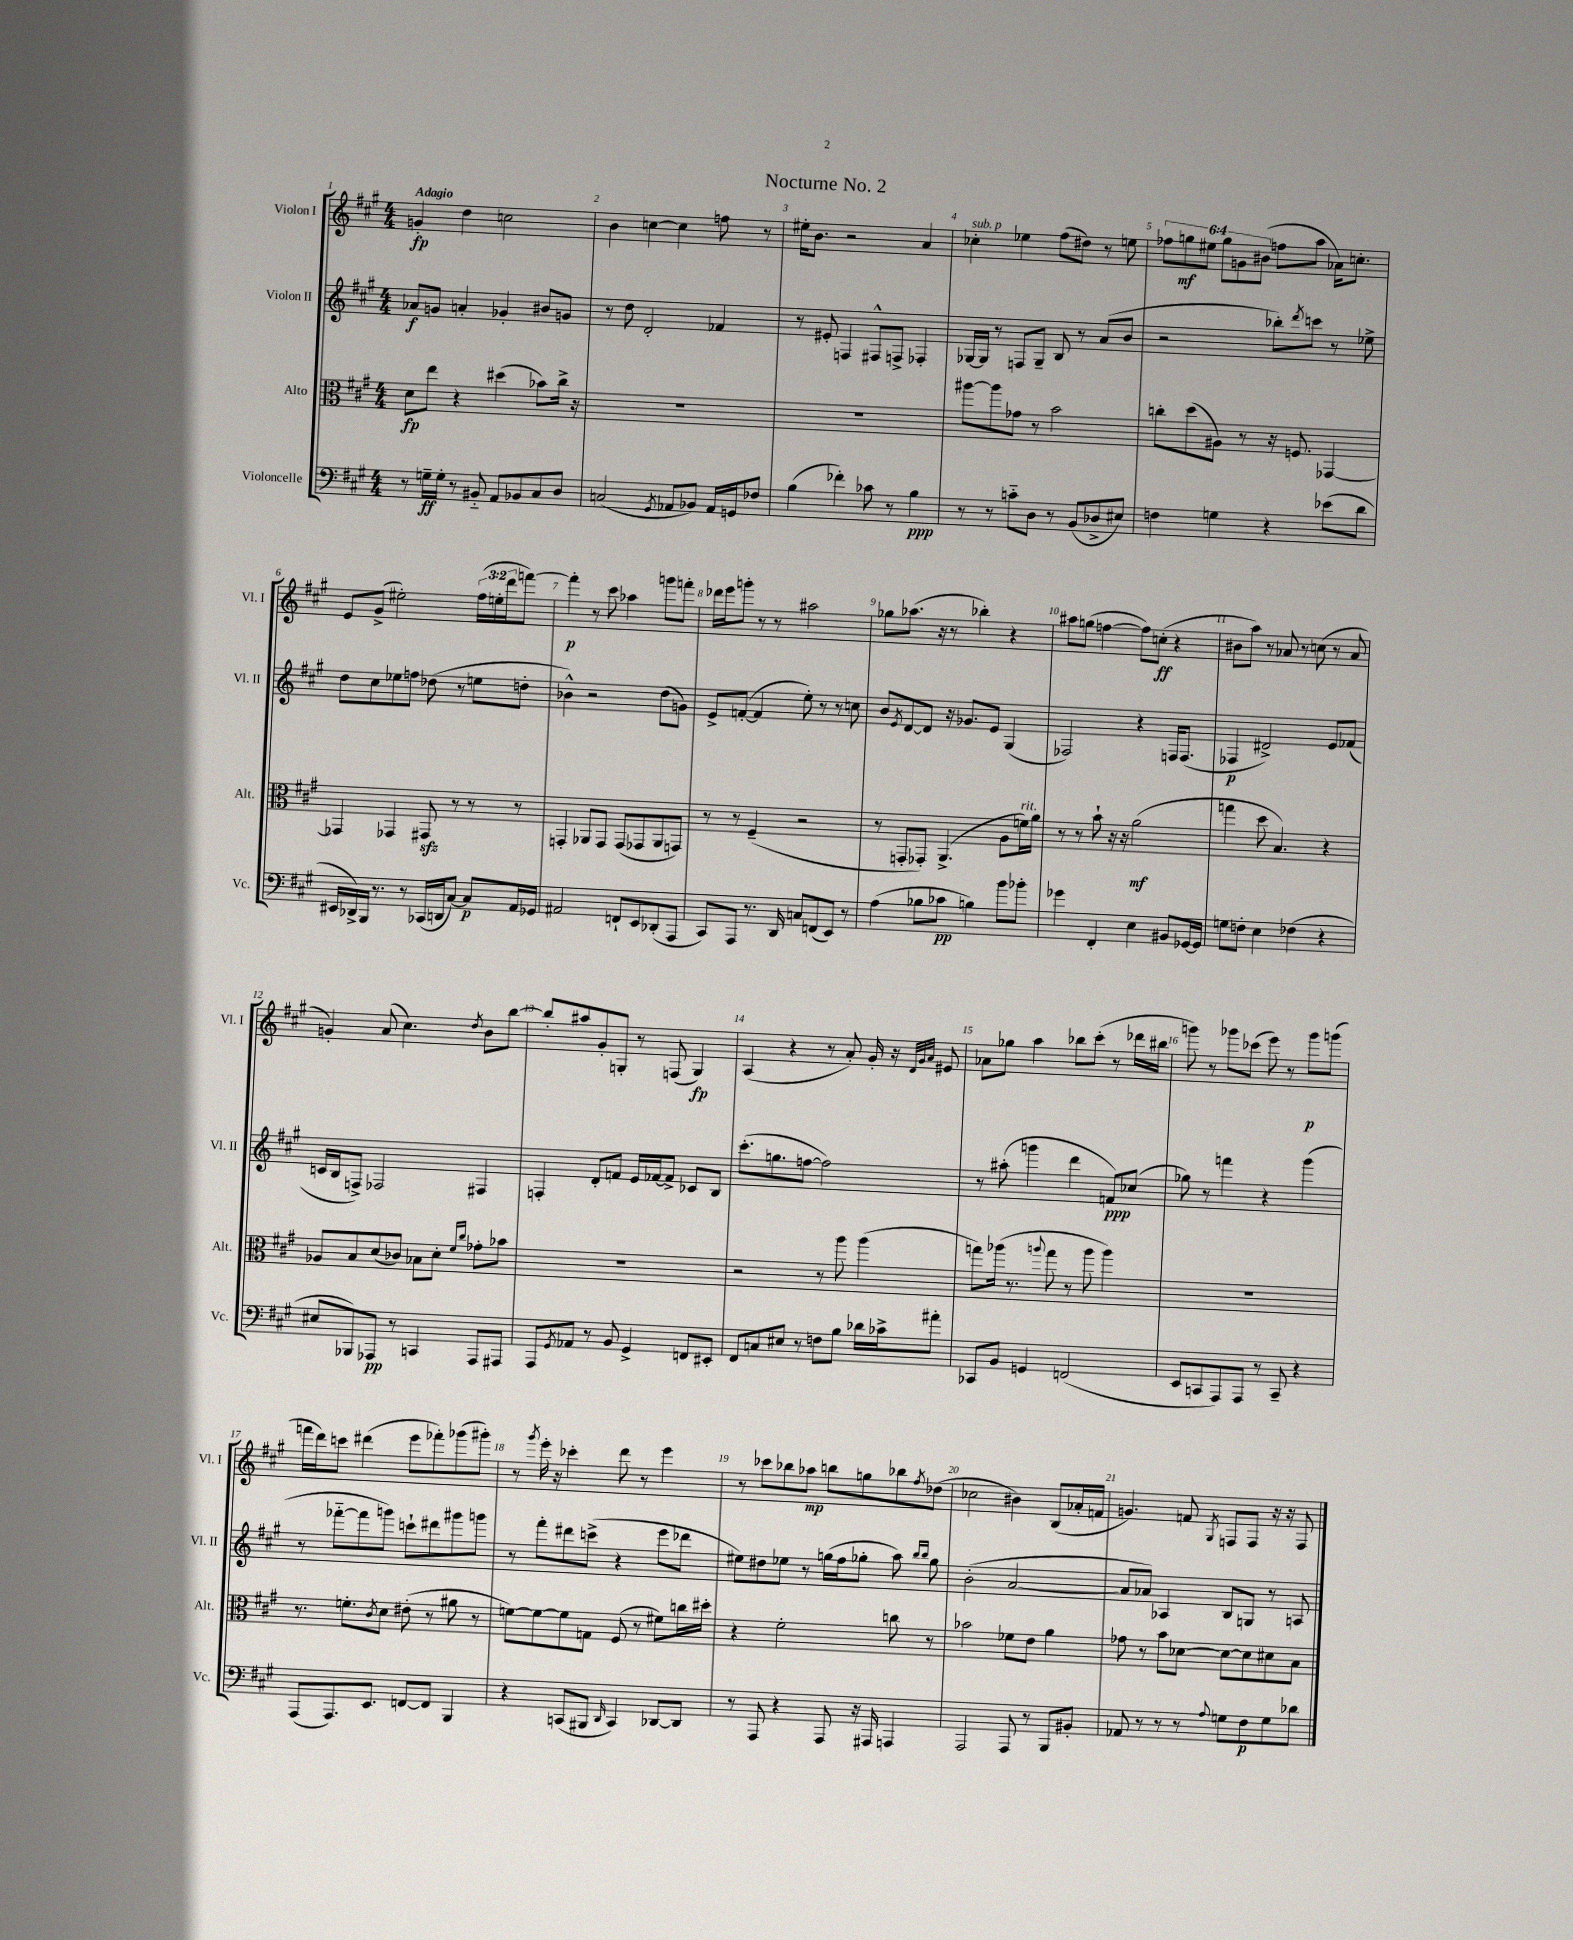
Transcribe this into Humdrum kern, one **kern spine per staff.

**kern	**dynam	**kern	**dynam	**kern	**dynam	**kern	**dynam
*part4	*part4	*part3	*part3	*part2	*part2	*part1	*part1
*staff4	*staff4	*staff3	*staff3	*staff2	*staff2	*staff1	*staff1
*I"Violoncelle	*	*I"Alto	*	*I"Violon II	*	*I"Violon I	*
*I'Vc.	*	*I'Alt.	*	*I'Vl. II	*	*I'Vl. I	*
*clefF4	*	*clefC3	*	*clefG2	*	*clefG2	*
*k[f#c#g#]	*	*k[f#c#g#]	*	*k[f#c#g#]	*	*k[f#c#g#]	*
*M4/4	*	*M4/4	*	*M4/4	*	*M4/4	*
=1	=1	=1	=1	=1	=1	=1	=1
!	!	!	!	!	!	!LO:TX:a:B:t=Adagio	!
8r	.	8d\L	fp	8a-X/L	f	4gn'/	fp
16Gn~\LL	ff	8ee\J	.	8gn/J	.	.	.
16G'\JJ	.	.	.	.	.	.	.
8r	.	4r	.	4an'/	.	4dd\	.
8BB#X/	.	.	.	.	.	.	.
8AA/L	.	(4dd#X\	.	4g-X'/	.	2ccn\	.
8BB-X/	.	.	.	.	.	.	.
8C#/	.	8b-X\L)	.	8b#X/L	.	.	.
8D/J	.	16cc#^\Jk	.	8gn/J	.	.	.
.	.	16r	.	.	.	.	.
=2	=2	=2	=2	=2	=2	=2	=2
(2Cn/	.	1r	.	8r	.	4b\	.
.	.	.	.	8dd\	.	.	.
.	.	.	.	2d'/	.	[4ccn\	.
8qGG#/	.	.	.	.	.	.	.
8AA-X/L	.	.	.	.	.	4cc\]	.
8BB-X/J)	.	.	.	.	.	.	.
16AA-/LL	.	.	.	4f-X/	.	8ffn\	.
16GGn/J	.	.	.	.	.	.	.
8F-X/J	.	.	.	.	.	8r	.
=3	=3	=3	=3	=3	=3	=3	=3
(4B\	.	1r	.	8r	.	16ee#X'\KL	.
.	.	.	.	.	.	8.b\J	.
.	.	.	.	8e#X'/	.	.	.
4f-X'\)	.	.	.	4Fn/	.	2r	.
8c-X\	.	.	.	8F#X^^/L	.	.	.
8r	.	.	.	8Fn^/J	.	.	.
4B\	ppp	.	.	4F-X'/	.	4a/	.
=4	=4	=4	=4	=4	=4	=4	=4
!	!	!	!	!	!	!LO:TX:a:i:t=sub. p	!
8r	.	[8aa#X\L	.	[16G-X/LL	.	4cc-X'\	.
.	.	.	.	16G-/JJ]	.	.	.
8r	.	8aa#\]	.	8r	.	.	.
8cn\L	.	8g-X\J	.	8Fn/L	.	4ee-X\	.
8D\J	.	8r	.	8G-~/J	.	.	.
8r	.	2b\	.	8B/	.	(8ff#\L	.
(8BB/L	.	.	.	8r	.	8dd#X\J)	.
8D-X^/	.	.	.	(8a/L	.	8r	.
8E#X/J)	.	.	.	8b/J	.	8een\	.
=5	=5	=5	=5	=5	=5	=5	=5
4Fn\	.	8ccn'\L	.	2r	.	12ff-X\L	.
.	.	.	.	.	.	12ggn\	mf
.	.	(8dd\	.	.	.	.	.
.	.	.	.	.	.	12ee#X\J	.
4Gn\	.	8A#X\J)	.	.	.	12gg\L	.
.	.	.	.	.	.	12gn\	.
.	.	8r	.	.	.	.	.
.	.	.	.	.	.	(12b#X\J	.
4r	.	16r	.	8bb-X'\L)	.	8ffn\L	.
.	.	8.Fn/	.	.	.	.	.
.	.	.	.	8qddd/	.	.	.
.	.	.	.	8cccn\J	.	8aa\J	.
(8e-X\L	.	[4GG-X/	.	8r	.	16a-X\KL)	.
.	.	.	.	.	.	8.ccn'\J	.
8d\J	.	.	.	8ee-X^\	.	.	.
!!LO:LB:g=z
=6	=6	=6	=6	=6	=6	=6	=6
16EE#X/LL	.	4GG-X/]	.	8dd\L	.	8e/L	.
16DD-X^/)	.	.	.	.	.	.	.
16BBB/JJ	.	.	.	8cc#\	.	(8g#^/J	.
8.r	.	.	.	.	.	.	.
.	.	4GG-X/	.	8ee-X\	.	2ee#X'\)	.
8r	.	.	.	8ffn\J	.	.	.
(16CC-X/LL	.	8GG#Xzz/	.	(8dd-X\	.	.	.
16DDn/J	.	.	.	.	.	.	.
[8C#/J)	.	8r	.	8r	.	.	.
8C#/L]	p	8r	.	8een\L	.	(24ff#\LL	.
.	.	.	.	.	.	24een'\	.
.	.	.	.	.	.	24ddd\J	.
16AA/L	.	8r	.	8ddn'\J	.	[8fffn\J)	.
16GG-X/JJ	.	.	.	.	.	.	.
=7	=7	=7	=7	=7	=7	=7	=7
2AA#X/	.	4GGn'/	.	4b-X^^\)	.	4fff'\]	p
.	.	8AA-X/L	.	2r	.	8r	.
.	.	8GG/J	.	.	.	8ccc#\	.
8FFn`/L	.	(8GG/L	.	.	.	4aa-X\	.
8EE/	.	8GG-X/	.	.	.	.	.
(8DD-X'/	.	8AA-/	.	(8dd\L	.	8gggn\L	.
8AAA/J	.	8GGn/J)	.	8gn\J)	.	8fffn'\J	.
=8	=8	=8	=8	=8	=8	=8	=8
8CC#/L)	.	8r	.	8e^/L	.	16ddd-X\LL	.
.	.	.	.	.	.	16eee\J	.
8AAA/J	.	8r	.	([8fn'/J	.	8gggn'\J	.
8.r	.	(4F#~/	.	4f/]	.	8r	.
.	.	.	.	.	.	8r	.
16DD/	.	.	.	.	.	.	.
8Cn/L	.	2r	.	8ee'\)	.	2aa#X\	.
(8FFn/	.	.	.	8r	.	.	.
8EE/J)	.	.	.	8r	.	.	.
8r	.	.	.	8ccn\	.	.	.
=9	=9	=9	=9	=9	=9	=9	=9
(4A\	.	8r	.	8b/L	.	8gg-X\L	.
.	.	.	.	8qe/	.	.	.
.	.	8GGn'/L	.	[8d/	.	(8.aa-X\J	.
8B-X\L	.	8GG-X'/J)	.	8d/J]	.	.	.
.	.	.	.	.	.	16r	.
8c-X\J	pp	(4.AA^/	.	16r	.	8r	.
.	.	.	.	8.g-X/L	.	.	.
4Bn\)	.	.	.	.	.	4bb-X'\)	.
.	.	.	.	8e/J	.	.	.
8b\L	.	8A\L	.	(4G#/	.	4r	.
!	!	!LO:TX:a:i:t=rit.	!	!	!	!	!
8b-X'\J	.	16fn\L)	.	.	.	.	.
.	.	16a\JJ	.	.	.	.	.
=10	=10	=10	=10	=10	=10	=10	=10
4g-X\	.	8r	.	2F-X/)	.	8aa#X\L	.
.	.	8r	.	.	.	(8ggn\J	.
4FF#'/	.	8b`\	.	.	.	[4ffn\	.
.	.	16r	.	.	.	.	.
.	.	16r	.	.	.	.	.
4E\	.	(2a\	mf	4r	.	8ff\L])	.
.	.	.	.	.	.	(8ccn'\J	ff
8BB#X/L	.	.	.	16Fn/KL	.	4r	.
.	.	.	.	(8.F/J	.	.	.
[16GG-X/L	.	.	.	.	.	.	.
16GG-/JJ]	.	.	.	.	.	.	.
=11	=11	=11	=11	=11	=11	=11	=11
8Gn\L	.	4ggn\	.	4F-X/	p	8b#X\L	.
8Fn'\J	.	.	.	.	.	8aa\J)	.
4E\	.	8dd\	.	2d#X^/)	.	8r	.
.	.	4.B/)	.	.	.	8a-X/	.
(4F-X\	.	.	.	.	.	8r	.
.	.	.	.	.	.	(8ccn\	.
4r	.	4r	.	8e/L	.	8r	.
.	.	.	.	(8f-X/J	.	8a-/	.
!!LO:LB:g=z
=12	=12	=12	=12	=12	=12	=12	=12
8E#X/L	.	8A-X/L	.	16cn/LL	.	4gn'/)	.
.	.	.	.	16B/J	.	.	.
8BBB-X/)	.	8B/	.	8Fn^/J)	.	.	.
8AAA-X/J	pp	(8d/	.	2F-X/	.	(8a/	.
8r	.	8c-X/J)	.	.	.	4.cc#\)	.
4CCn/	.	8B-X\L	.	.	.	.	.
.	.	8d'\J	.	.	.	.	.
.	.	16qqf#/LL	.	.	.	.	.
.	.	16qqcc#/JJ	.	.	.	8qdd/	.
8AAA-/L	.	8g-X'\L	.	4F#X/	.	8b\L	.
8AAA#X/J	.	8b-X\J	.	.	.	[8bb\J	.
=13	=13	=13	=13	=13	=13	=13	=13
8AAA/L	.	1r	.	4Fn'/	.	8bb'/L]	.
8qGG#/	.	.	.	.	.	.	.
8AA-X/J	.	.	.	.	.	8aa#X/	.
8r	.	.	.	8d'/L	.	8g#'/	.
8BB/	.	.	.	8fn/J	.	8Gn'/J	.
4GG#^/	.	.	.	16e/LL	.	8r	.
.	.	.	.	[16f-X/J	.	.	.
.	.	.	.	8f-^/J]	.	(8Fn/	.
8FFn/L	.	.	.	8c-X/L	.	4G/)	fp
8EE#X'/J	.	.	.	8B/J	.	.	.
=14	=14	=14	=14	=14	=14	=14	=14
8FF#/L	.	2r	.	(8.ccc#'\L	.	(4A/	.
8Cn/	.	.	.	.	.	.	.
.	.	.	.	8.ggn\	.	.	.
8E#X/J	.	.	.	.	.	4r	.
8r	.	.	.	[8ffn\J	.	.	.
8Fn\L	.	8r	.	2ff\])	.	8r	.
8B\J	.	8aa\	.	.	.	8a'/)	.
16d-X\LL	.	(4aa\	.	.	.	16g#'/	.
16c-X^\J	.	.	.	.	.	16r	.
.	.	.	.	.	.	32qqd/LLL	.
.	.	.	.	.	.	32qqg#/	.
.	.	.	.	.	.	32qqa/JJJ	.
8a#X'\J	.	.	.	.	.	8e#X/	.
=15	=15	=15	=15	=15	=15	=15	=15
8CC-X/L	.	8ggn\L)	.	8r	.	8a-X\L	.
8BB/J	.	(16aa-X\Jk	.	(8aa#X'\	.	8gg-X\J	.
.	.	8.r	.	.	.	.	.
4GGn/	.	.	.	4gggn\	.	4aa\	.
.	.	8qqaan/	.	.	.	.	.
.	.	8gg\	.	.	.	.	.
(2FFn/	.	8r	.	4ddd\	.	8bb-X\L	.
.	.	8aa\	.	.	.	(8ccc#'\J	.
.	.	4aa\)	.	8fn/L)	ppp	8r	.
.	.	.	.	(8cc-X/J	.	16ddd-X\LL	.
.	.	.	.	.	.	16bb#X\JJ	.
=16	=16	=16	=16	=16	=16	=16	=16
8EE/L	.	1r	.	8gg-X\)	.	8gggn\)	.
8CCn/	.	.	.	8r	.	8r	.
8AAA/)	.	.	.	4fffn\	.	8ggg-X\L	.
8AAA/J	.	.	.	.	.	(8ccc-X\J	.
8r	.	.	.	4r	.	8eee\)	.
8CC~/	.	.	.	.	.	8r	.
4r	.	.	.	(4ggg#\	.	8ggg-\L	p
.	.	.	.	.	.	(8gggn\J	.
!!LO:LB:g=z
=17	=17	=17	=17	=17	=17	=17	=17
(8AAA/L	.	8.r	.	8r	.	16fffn\LL	.
.	.	.	.	.	.	16ddd\J)	.
8.AAA/)	.	.	.	[8fff-X\L	.	8cccn\J	.
.	.	8.fn'\L	.	.	.	.	.
.	.	.	.	8fff-\]	.	(4ddd#X\	.
8.EE/J	.	.	.	.	.	.	.
.	.	8qc#/	.	.	.	.	.
.	.	8d\J	.	8gggn\J)	.	.	.
[8FFn/L	.	(8e#X'\	.	8cccn`\L	.	8eee\L	.
8FF/J]	.	8r	.	8ddd#X\	.	8fff-X'\)	.
4BBB/	.	8a#X\	.	8ggg#X\	.	(8ggg-X\	.
.	.	8r	.	8gggn\J	.	8ggg#X'\J)	.
=18	=18	=18	=18	=18	=18	=18	=18
4r	.	[8fn\L)	.	8r	.	8r	.
.	.	.	.	.	.	8qggg#/	.
.	.	8f\_	.	8fff#'\L	.	16eee'\	.
.	.	.	.	.	.	16r	.
(8CCn/L	.	8f\]	.	8ddd#X\	.	4ccc-X'\	.
8BBB#X/J	.	8Gn\J	.	(8cccn^\J	.	.	.
16qqDD/	.	.	.	.	.	.	.
4CC/)	.	(8F#/	.	4r	.	8ddd\	.
.	.	8r	.	.	.	8r	.
[8DD-X/L	.	8f#X\L)	.	8eee\L	.	4eee\	.
8DD-/J]	.	16ccn\L	.	8ddd-X\J	.	.	.
.	.	16dd#X'\JJ	.	.	.	.	.
=19	=19	=19	=19	=19	=19	=19	=19
8r	.	4r	.	8ee#X\L)	.	8r	.
8AAA/	.	.	.	8dd#X\	.	8ccc-X\L	.
4r	.	2f#'\	.	8ee-X\J	.	8bb-X\	.
.	.	.	.	8r	.	8aa-X\J	mp
8AAA/	.	.	.	(16ggn\LL	.	8bbn\L	.
.	.	.	.	16ff#\J	.	.	.
16r	.	.	.	8gg-X'\J	.	8ggn\	.
16AAA#X/	.	.	.	.	.	.	.
4AAAn/	.	8ccn\	.	8aa\)	.	8bb-X\	.
.	.	.	.	16qqbb/LL	.	.	.
.	.	.	.	16qqbb/JJ	.	8qff#/	.
.	.	8r	.	8gg-\	.	(8dd-X\J	.
=20	=20	=20	=20	=20	=20	=20	=20
2AAA/	.	2b-X\	.	(2b'\	.	2cc-X\	.
8AAA/	.	8f-X\L	.	[2a/	.	4b#X\)	.
8r	.	8e\J	.	.	.	.	.
8BBB/L	.	4a\	.	.	.	(8B/L	.
8BB#X'/J	.	.	.	.	.	16a-X'/L	.
.	.	.	.	.	.	16fn/JJ	.
=21	=21	=21	=21	=21	=21	=21	=21
8AA-X/	.	8g-X\	.	8a/L]	.	4.gn/)	.
8r	.	8r	.	8a-X/J)	.	.	.
8r	.	8b\L	.	4A-X/	.	.	.
8r	.	[8d-X\J	.	.	.	8fn/	.
8qqA/	.	.	.	.	.	8qG#/	.
8Gn\L	.	8d-\L_	.	8B/L	.	8Fn/L	.
8F#\	p	8d-\]	.	8Gn/J	.	8F/J	.
8G\	.	8d#X\	.	8r	.	16r	.
.	.	.	.	.	.	16r	.
8d-X\J	.	8B\J	.	8An/	.	8F/	.
==	==	==	==	==	==	==	==
*-	*-	*-	*-	*-	*-	*-	*-
